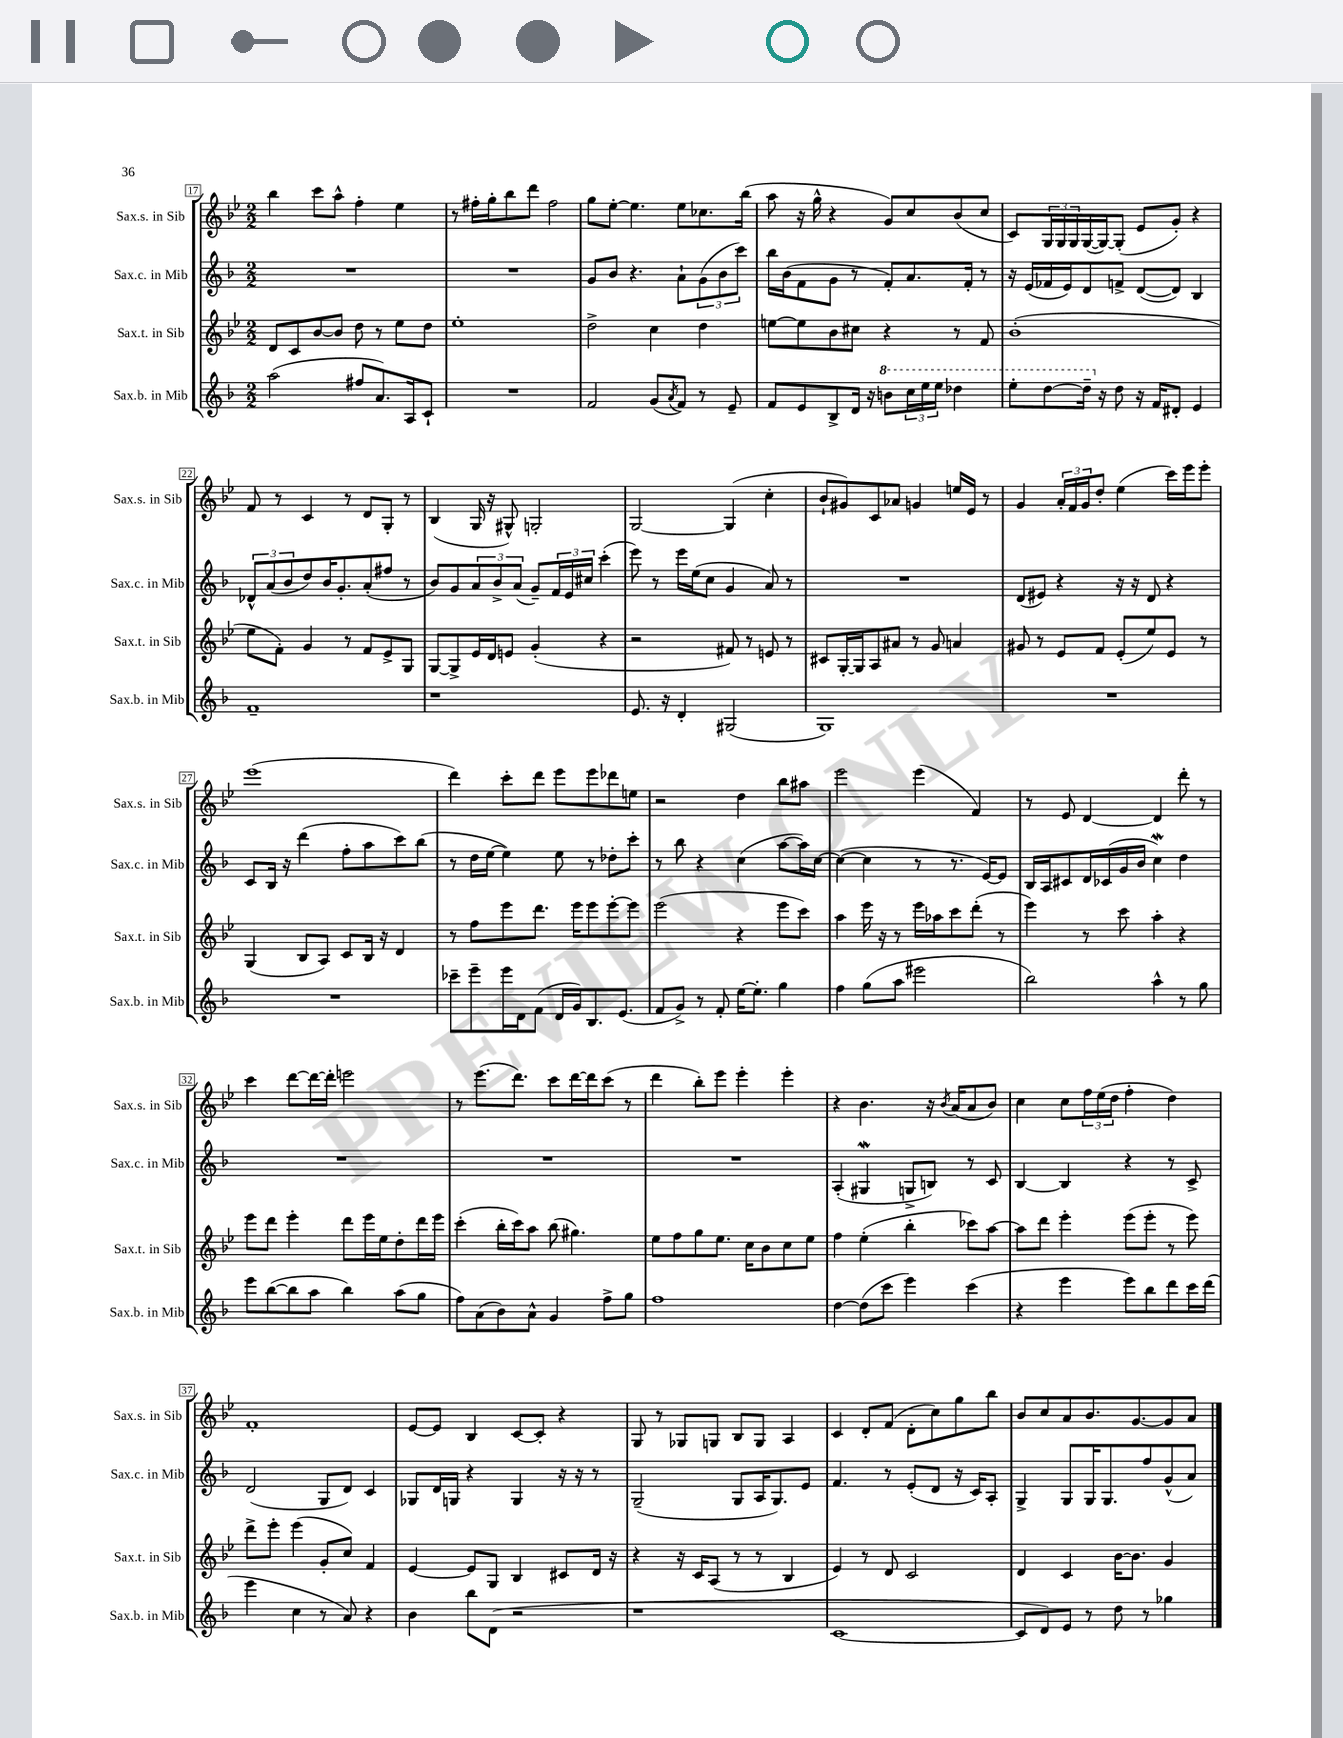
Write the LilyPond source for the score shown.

<<
\new StaffGroup <<
\new Staff = "s0" \with { instrumentName = "Sax.s. in Sib" shortInstrumentName = "Sax.s. in Sib" } {
    \clef treble \key bes \major \numericTimeSignature \time 2/2
    bes''4 c'''8 a''8-^ f''4-. ees''4 |
    r8 fis''16-. g''16-. bes''8 d'''8 fis''2 |
    g''8 ees''8~-. ees''4. ees''8 ces''8. bes''16( |
    a''8 r16 g''16-^ r4 g'8) c''8 bes'8( c''8 |
    c'8) \tuplet 3/2 { g16 g16 g16 } g16~( g16~) g8-.( ees'8 g'8-.) r4 |
    f'8 r8 c'4 r8 d'8 g8-. r8 |
    bes4( g16 r16 gis8-^) g2-. |
    g2~ g4( c''4-. |
    bes'8-! gis'8) c'8 aes'8 g'4 e''16 ees'16 r8 |
    g'4 \tuplet 3/2 { a'16-. f'16 g'16 } d''8-. ees''4( c'''16) ees'''16 ees'''8-. |
    ees'''1( |
    d'''4) c'''8-. d'''8 ees'''8 ees'''8 des'''8 e''8 |
    r2 d''4 bes''8 ais''8 |
    ees'''2 ees'''4( f'4) |
    r8 ees'8 d'4~ d'4 d'''8-. r8 |
    c'''4 d'''8~ d'''16~ d'''16-. e'''2 |
    r8 ees'''8.( d'''8.) c'''8 d'''16~ d'''16 c'''8( r8 |
    d'''4 bes''8-.) ees'''8 ees'''4-. ees'''4-. |
    r4 bes'4. r16 \acciaccatura { bes'8 } a'16( a'8 bes'8) |
    c''4 c''8 \tuplet 3/2 { f''16 ees''16( d''16 } f''4-. d''4) |
    f'1-. |
    ees'8~ ees'8 bes4 c'8~ c'8-. r4 |
    g8 r8 ges8 g8 bes8 g8 a4 |
    c'4 d'8-. f'8( d'8-. c''8) g''8 bes''8 |
    bes'8 c''8 a'8 bes'8. g'8.~ g'8 a'8 \bar "|." |
}
\new Staff = "s1" \with { instrumentName = "Sax.c. in Mib" shortInstrumentName = "Sax.c. in Mib" } {
    \clef treble \key f \major \numericTimeSignature \time 2/2
    R1 |
    R1 |
    g'8 bes'8 r4. a'8-! \tuplet 3/2 { g'8( bes'8 c'''8) } |
    bes''16 bes'16( f'8 g'8 r8 f'8-.) a'8. f'16-. r8 |
    r16 e'16( fes'16 e'16) d'8 f'8-> d'8~( d'8) bes4 |
    \tuplet 3/2 { des'8-^ a'8( bes'8 } d''8) bes'16 g'8.-. a'8-.( fis''8 r8 |
    bes'8) g'8 \tuplet 3/2 { a'8 bes'8-> a'8( } g'8--) \tuplet 3/2 { f'16 e'16 cis''16 } c'''4-.( |
    e'''8) r8 e'''16 e''16( c''8 g'4 a'8) r8 |
    R1 |
    d'8( eis'8) r4 r16 r16 d'8 r4 |
    c'8 bes16 r16 d'''4( f''8-. a''8 c'''8) bes''8( |
    r8 d''16 e''16~ e''4) e''8 r8 des''8-. c'''8-. |
    r8 bes''8 r4 c''4( a''8~ a''16) c''16~ |
    c''4~( c''4 r8 r8. e'16~) e'8 |
    bes16 a16 cis'8 d'16 ces'16( g'16 bes'16 c''4\mordent) d''4 |
    R1 |
    R1 |
    R1 |
    a4-.( gis4\mordent g8-> b8) r8 c'8 |
    bes4~ bes4 r4 r8 c'8-> |
    d'2( g8 d'8) c'4 |
    ges8 d'16 g16 r4 g4 r16 r16 r8 |
    g2--( g8 a16 g8.) e'8 |
    f'4. r8 e'8-.( d'8 r16 c'16) a8-. |
    g4-> g8 g16 g8. f''8 g'8-^( a'8) \bar "|." |
}
\new Staff = "s2" \with { instrumentName = "Sax.t. in Sib" shortInstrumentName = "Sax.t. in Sib" } {
    \clef treble \key bes \major \numericTimeSignature \time 2/2
    d'8 c'8 bes'8~ bes'8 d''8 r8 ees''8 d''8 |
    ees''1-. |
    d''2-> c''4 d''4 |
    e''8~ e''8 bes'8 cis''8 r4 r8 f'8 |
    bes'1-.( |
    ees''8 f'8-.) g'4 r8 f'8 ees'8-> g8 |
    g8~ g8-> ees'16 d'16 e'8 g'4-.( r4 |
    r2 fis'8) r8 e'8 r8 |
    cis'8 g16~-. g16 a8 ais'8 r8 g'8 a'4 |
    gis'8 r8 ees'8 f'8 ees'8-.( ees''8) ees'8 r8 |
    g4( bes8 a8) c'8 bes16 r16 d'4 |
    r8 f''8 ees'''8 d'''8. ees'''16 ees'''8 ees'''8~-. ees'''8 |
    ees'''2( r4 ees'''8 c'''8) |
    a''4 ees'''16 r16 r8 ees'''16 aes''16 c'''8 d'''8-.( r8 |
    ees'''4) r8 c'''8 a''4-. r4 |
    ees'''8 d'''8 ees'''4-. d'''8 ees'''16 ees''16 d''8-. d'''16 ees'''16 |
    c'''4-.( bes''16-. c'''16) a''8 bes''8( gis''4.) |
    ees''8 f''8 g''8 ees''8. c''16 bes'8 c''8 ees''8 |
    f''4 ees''4-.( bes''4-. ces'''8) a''8~ |
    a''8 d'''8 ees'''4-. ees'''8( ees'''8-. r8 ees'''8) |
    d'''8-> ees'''8-. ees'''4( g'8-. c''8) f'4 |
    ees'4~ ees'8 g8 bes4 cis'8 d'16 r16 |
    r4 r16 c'16 a8( r8 r8 bes4 |
    ees'4) r8 d'8 c'2 |
    d'4 c'4 bes'16~ bes'8. g'4 \bar "|." |
}
\new Staff = "s3" \with { instrumentName = "Sax.b. in Mib" shortInstrumentName = "Sax.b. in Mib" } {
    \clef treble \key f \major \numericTimeSignature \time 2/2
    a''2( fis''8 a'8.) a16 c'8-! |
    R1 |
    f'2 g'8( \acciaccatura { a'8 } f'8) r8 e'8-- |
    f'8 e'8 bes8-> d'16 r16 \ottava #1 b''8 \tuplet 3/2 { c'''16 e'''16 e'''16 } des'''4 |
    e'''8-. d'''8~ d'''16-- \ottava #0 r16 d''8 r16 f'16 dis'8-. e'4 |
    f'1-- |
    r1 |
    e'8. r16 d'4-. gis2( |
    g1) |
    R1 |
    R1 |
    ces'''8-- e'''8-- e'''16 d'16 f'8( d'16 g'16) bes8. e'8.( |
    f'8 g'8->) r8 f'8-. e''16~ e''8.-. g''4 |
    f''4 g''8( a''8 eis'''2 |
    bes''2) a''4-^ r8 g''8 |
    e'''8 bes''8~( bes''8 a''8 bes''4) a''8( g''8 |
    f''8) a'8( bes'8) a'8-^ g'4 f''8-> g''8 |
    f''1 |
    d''4~ d''8( c'''8 e'''4) c'''4( |
    r4 e'''4 e'''8) bes''8 d'''8 c'''16 d'''16( |
    e'''4 c''4 r8 a'8) r4 |
    bes'4 bes''8 d'8( r2 |
    r1 |
    c'1~ |
    c'8 d'8) e'8 r8 d''8 r8 ges''4 \bar "|." |
}
>>
>>
\layout { \context { \Score currentBarNumber = #17 \override BarNumber.stencil = #(make-stencil-boxer 0.1 0.3 ly:text-interface::print) } }
